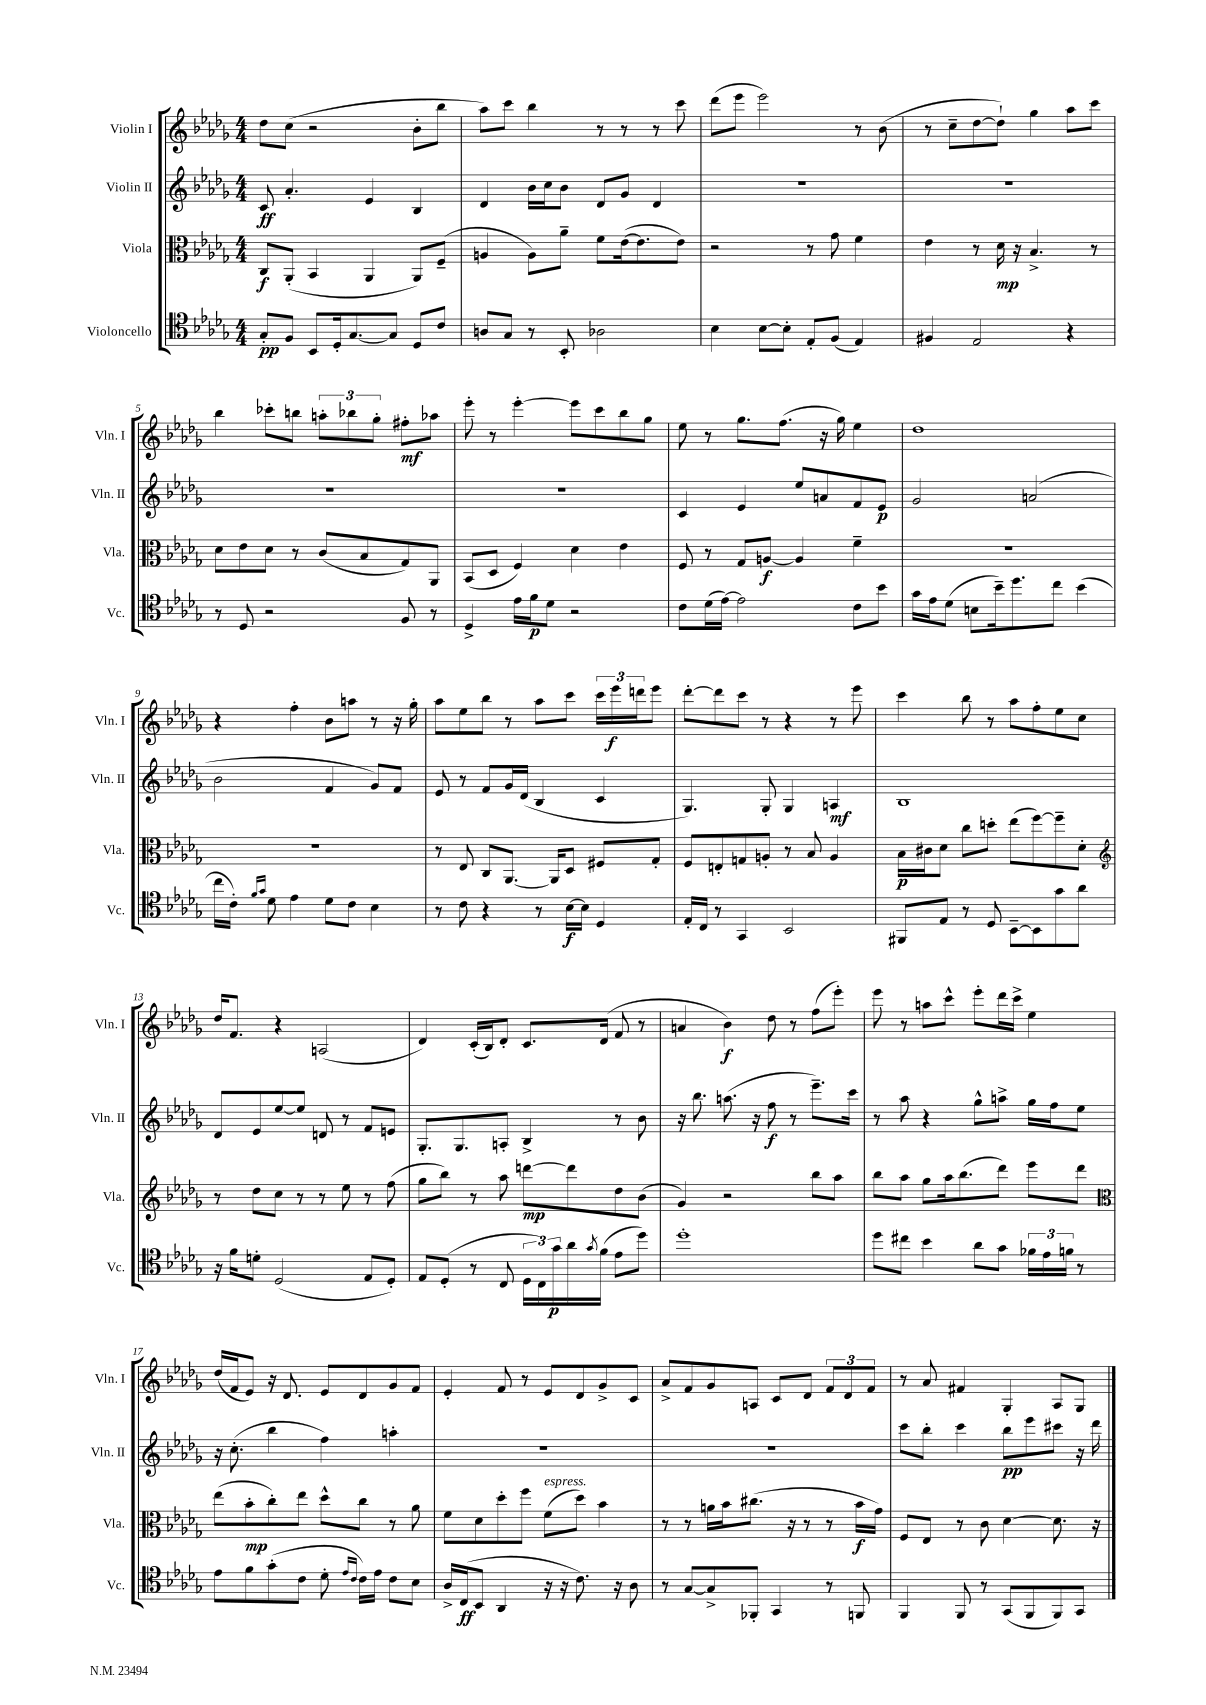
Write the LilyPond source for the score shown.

<<
\new StaffGroup <<
\new Staff = "s0" \with { instrumentName = "Violin I" shortInstrumentName = "Vln. I" } {
    \clef treble \key des \major \numericTimeSignature \time 4/4
    des''8 c''8( r2 bes'8-. bes''8 |
    aes''8) c'''8 bes''4 r8 r8 r8 c'''8 |
    des'''8( ees'''8 ees'''2) r8 bes'8( |
    r8 c''8-- des''8~ des''8-!) ges''4 aes''8 c'''8 |
    bes''4 ces'''8-. b''8 \tuplet 3/2 { a''8-. bes''8 ges''8-. } fis''8-.\mf aes''8 |
    ees'''8-. r8 ees'''4~-. ees'''8 c'''8 bes''8 ges''8 |
    ees''8 r8 ges''8. f''8.( r16 ges''16) ees''4 |
    des''1 |
    r4 f''4-. bes'8 a''8 r8 r16 ges''16-. |
    aes''8 ees''8 bes''8 r8 aes''8 c'''8 \tuplet 3/2 { c'''16 ees'''16\f d'''16 } ees'''8 |
    des'''8~-. des'''8 c'''8 r8 r4 r8 ees'''8 |
    c'''4 bes''8 r8 aes''8 f''8-. ees''8 c''8 |
    des''16 f'8. r4 a2( |
    des'4) c'16-.( bes16) des'8-. c'8. des'16( f'8 r8 |
    a'4 bes'4\f) des''8 r8 f''8( ees'''8-.) |
    ees'''8 r8 a''8 c'''8-^ ees'''8-. des'''16 c'''16-> ees''4 |
    des''16( f'16 ees'8) r16 des'8. ees'8 des'8 ges'8 f'8 |
    ees'4-. f'8 r8 ees'8 des'8 ges'8-> c'8 |
    aes'8-> f'8 ges'8 a8 c'8 des'8 \tuplet 3/2 { f'8 des'8 f'8 } |
    r8 aes'8 fis'4 ges4-. aes8 ges8 \bar "|." |
}
\new Staff = "s1" \with { instrumentName = "Violin II" shortInstrumentName = "Vln. II" } {
    \clef treble \key des \major \numericTimeSignature \time 4/4
    c'8\ff aes'4.-. ees'4 bes4 |
    des'4 bes'16 c''16 bes'8 des'8 ges'8 des'4 |
    R1 |
    R1 |
    R1 |
    R1 |
    c'4 ees'4 ees''8 a'8 f'8 ees'8\p |
    ges'2 a'2( |
    bes'2 f'4 ges'8) f'8 |
    ees'8 r8 f'8 ges'16 des'16( bes4 c'4 |
    ges4.) ges8-. ges4 a4\mf |
    bes1 |
    des'8 ees'8 ees''8~ ees''8 d'8 r8 f'8 e'8 |
    ges8.-. ges8. a8-. bes4-> r8 bes'8 |
    r16 bes''8. a''8.( r16 f''8\f r8 ees'''8.--) c'''16 |
    r8 aes''8 r4 ges''8-^ a''8-> ges''16 f''16 ees''8 |
    r16 c''8.-.( bes''4 f''4) a''4-. |
    R1 |
    R1 |
    c'''8 bes''8-. c'''4 bes''8\pp ees'''8 cis'''8 r16 des'''16 \bar "|." |
}
\new Staff = "s2" \with { instrumentName = "Viola" shortInstrumentName = "Vla." } {
    \clef alto \key des \major \numericTimeSignature \time 4/4
    c8\f aes,8-.( bes,4 aes,4 aes,8) f8--( |
    a4 a8) aes'8-- f'8 ees'16~( ees'8. ees'8) |
    r2 r8 ges'8 f'4 |
    ees'4 r8 des'16\mp r16 bes4.-> r8 |
    des'8 ees'8 des'8 r8 c'8( bes8 ges8) aes,8 |
    bes,8( des8 f4) des'4 ees'4 |
    f8 r8 ges8 a8~\f a4 f'4-- |
    R1 |
    R1 |
    r8 ees8 c8 aes,8.~ aes,16 des8 fis8 ges8-. |
    f8 e8-. g8 a8-. r8 bes8 a4 |
    bes16\p cis'16 des'8 c''8 d''8-. ees''8( f''8~) f''8-- des'8-. |
    \clef treble r8 des''8 c''8 r8 r8 ees''8 r8 f''8( |
    ges''8 bes''8) r8 aes''8 d'''8~\mp d'''8 des''8 bes'8( |
    ges'4) r2 bes''8 aes''8 |
    bes''8 aes''8 ges''8 aes''16 bes''8.( des'''8) ees'''8 des'''8 |
    \clef alto ees''8( bes'8-.\mp c''8-.) ees''8 des''8-^ c''8 r8 aes'8 |
    f'8 des'8 des''8-. f''8 f'8^\markup { \italic "espress." }( des''8) bes'4 |
    r8 r8 a'16 bes'16 cis''8.( r16 r8 r8 bes'16\f ges'16) |
    f8 ees8 r8 c'8 des'4~ des'8. r16 \bar "|." |
}
\new Staff = "s3" \with { instrumentName = "Violoncello" shortInstrumentName = "Vc." } {
    \clef tenor \key des \major \numericTimeSignature \time 4/4
    ges8-.\pp f8 bes,8 des16-. ges8.~ ges8 des8 c'8 |
    a8 ges8 r8 bes,8-. aes2 |
    bes4 bes8~ bes8-. ees8-. f8( ees4) |
    fis4 ees2 r4 |
    r8 des8 r2 f8 r8 |
    des4-> ees'16 f'16\p des'8 r2 |
    c'8 des'16( ees'16~) ees'2 c'8 bes'8 |
    ges'16 ees'16 des'8( b8 bes'16--) des''8. c''8 bes'4( |
    c''16 c'16-.) \grace { f'16 ges'16 } des'8 ees'4 des'8 c'8 bes4 |
    r8 c'8 r4 r8 bes16~\f bes16 des4 |
    ees16-. c16 r8 ges,4 bes,2 |
    fis,8 ees8 r8 des8 bes,8~-- bes,8 ges'8 aes'8 |
    r16 f'16 d'8-. des2( ees8 des8-.) |
    ees8 des8-.( r8 c8 \tuplet 3/2 { des16 c16) ges'16\p } aes'16 \acciaccatura { ges'8 } f'16( ees'8 des''8) |
    des''1-. |
    des''8 cis''8 bes'4 aes'8 ges'8 \tuplet 3/2 { fes'16 ees'16 f'16 } r8 |
    ees'8 f'8 ges'8-.( c'8 des'8-. \grace { ees'16 c'16 } c'16) ees'16 c'8 bes8 |
    aes16-> c16\ff( bes,8 aes,4 r16 r16 c'8.) r16 aes8 |
    r8 ges8~ ges8-> fes,8-. ges,4 r8 f,8 |
    f,4 f,8 r8 ges,8( f,8 f,8) ges,8 \bar "|." |
}
>>
>>
